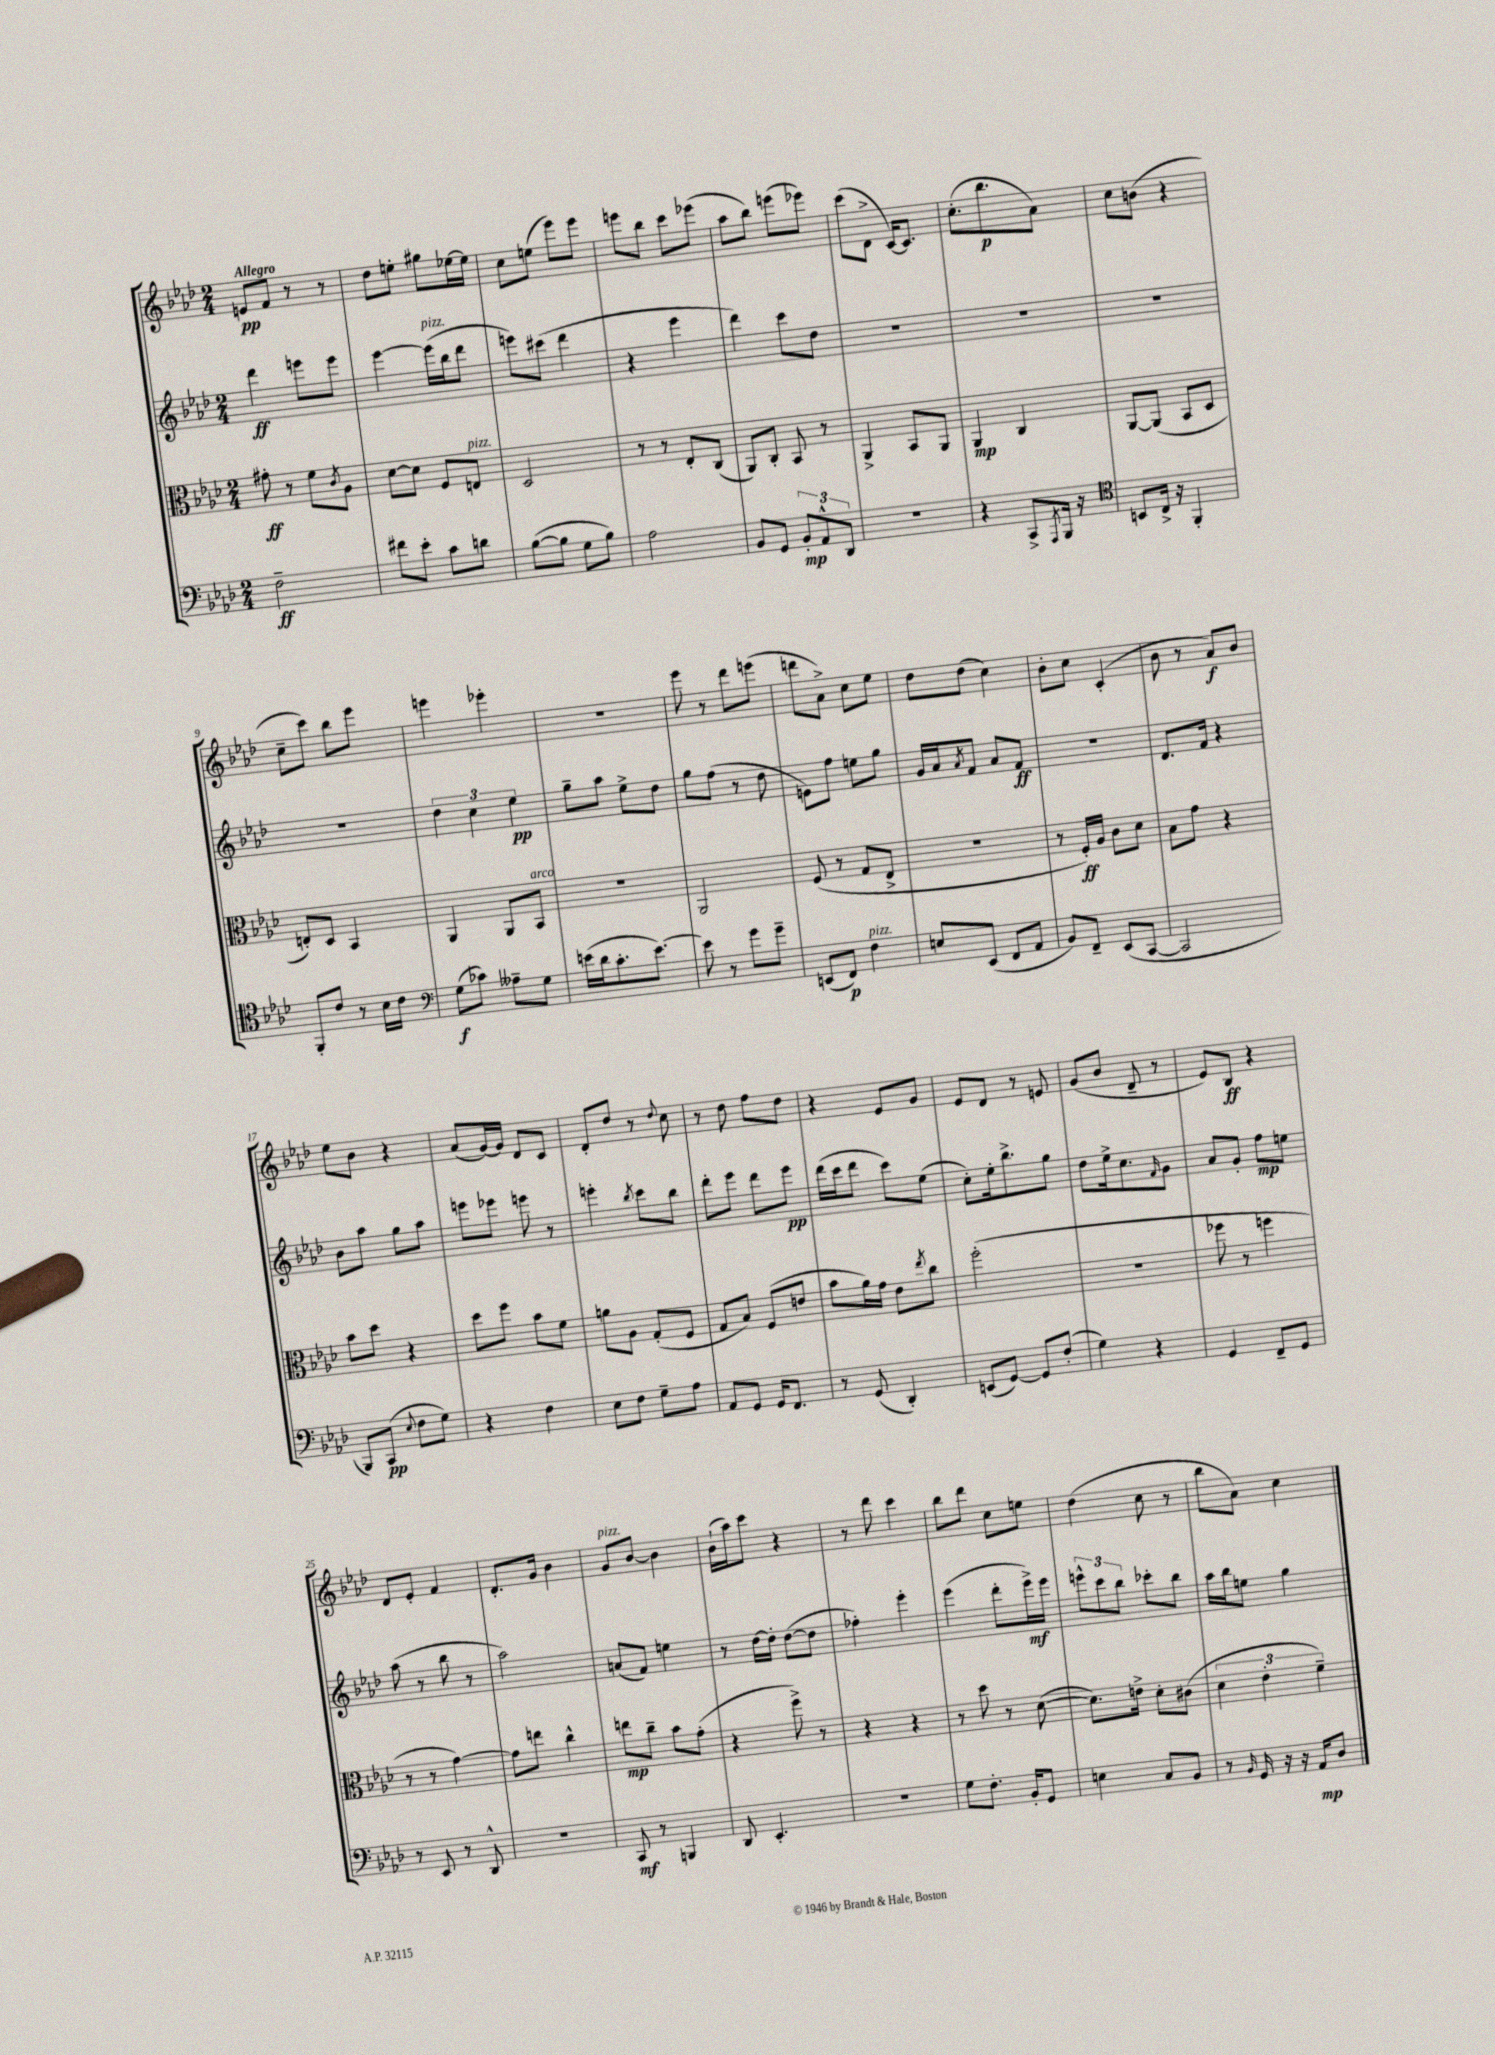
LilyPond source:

<<
\new StaffGroup <<
\new Staff = "s0" {
    \clef treble \key aes \major \numericTimeSignature \time 2/4 \tempo "Allegro"
    e'8\pp f'8 r8 r8 |
    des''8 e''8-. gis''8 ees''16~ ees''16 |
    c''8 e''8( ees'''8) ees'''8 |
    e'''8 bes''8 c'''8 ees'''8( |
    aes''8 bes''8) e'''8( ees'''8) |
    c'''8( des'8-> c'16~) c'8. |
    c''8.-.( bes''8.\p aes'8) |
    c''8 b'8( r4 |
    c''8-- c'''8) bes''8 ees'''8 |
    e'''4 ees'''4-. |
    R2 |
    ees'''8 r8 des'''8 e'''8( |
    d'''8 aes'8->) c''8 ees''8 |
    des''8 des''8( c''4) |
    bes'8-. c''8 c'4-.( |
    bes'8 r8 aes'8\f) bes'8 |
    ees''8 bes'8 r4 |
    aes'8( g'16~) g'16 des'8 c'8 |
    des'8-. des''8 r8 \appoggiatura { des''8 } c''8 |
    r8 des''8 f''8 des''8 |
    r4 ees'8 g'8 |
    ees'8 des'8 r8 e'8 |
    g'8( bes'8 des'8-- r8 |
    ees'8) bes8\ff r4 |
    des'8 ees'8-. f'4 |
    des'8.-. g'16 bes'4 |
    g'8^\markup { \italic "pizz." } bes'8~ bes'4 |
    bes'16-!( aes''16) c'''8 r4 |
    r8 des'''8 c'''4 |
    bes''8 des'''8 c''8 e''8 |
    des''4( c''8 r8 |
    bes''8 aes'8) c''4 \bar "|." |
}
\new Staff = "s1" {
    \clef treble \key aes \major \numericTimeSignature \time 2/4
    des'''4\ff e'''8 e'''8 |
    ees'''4~ ees'''16^\markup { \italic "pizz." }( bes''16 des'''8 |
    e'''8) cis'''8( des'''4 |
    r4 ees'''4 |
    des'''4) c'''8 des''8 |
    R2 |
    R2 |
    R2 |
    R2 |
    \tuplet 3/2 { des''4 c''4 ees''4\pp } |
    g''8-- aes''8 ees''8-> des''8 |
    g''8 f''8( r8 des''8 |
    e'8) f''8 e''8 g''8 |
    g'16 aes'16 \acciaccatura { aes'8 } f'8 aes'8 f'8\ff |
    R2 |
    des'8. f'16 r4 |
    bes'8 aes''8 g''8 aes''8 |
    e'''8 ees'''8 e'''8 r8 |
    e'''4-. \acciaccatura { bes''8 } c'''8 bes''8 |
    des'''8-. ees'''8 des'''8 ees'''8\pp |
    des'''16( c'''16 des'''8 c'''8) ees''8( |
    c''8-.) ees''16-. bes''8.-> g''8 |
    des''8 ees''16-> c''8. \grace { f'16 } g'8 |
    aes'8 g'8-. f''8\mp e''8 |
    aes''8( r8 bes''8 r8 |
    aes''2) |
    a'8( f'8) e''4 |
    r8 des''16~ des''16-. des''8~( des''8 |
    fes''4-.) ees'''4-. |
    ees'''4( des'''8-. ees'''16->\mf) ees'''16 |
    \tuplet 3/2 { e'''8-^ c'''8 bes''8 } ces'''8-. bes''8 |
    aes''16 bes''16 e''8 g''4 \bar "|." |
}
\new Staff = "s2" {
    \clef alto \key aes \major \numericTimeSignature \time 2/4
    gis'8-.\ff r8 f'8 \acciaccatura { c'8 } aes8 |
    des'8~ des'8 f8 e8^\markup { \italic "pizz." } |
    des2 |
    r8 r8 ees8-. c8( |
    aes,8) c8-. bes,8 r8 |
    aes,4-> bes,8 aes,8 |
    aes,4\mp c4 |
    aes,8~ aes,8( bes,8 des8 |
    e8-.) des8 bes,4 |
    aes,4 aes,8 bes,8^\markup { \italic "arco" } |
    R2 |
    aes,2 |
    f8( r8 g8 ees8-> |
    R2 |
    r8 f16-.\ff) aes16 c'8 des'8 |
    bes8 g'8 r4 |
    bes'8 des''8 r4 |
    des''8 f''8 bes'8 f'8 |
    a'8 aes8 g8-.( f8 |
    g8 bes8) f8( e'8 |
    bes'8 aes'16) g'16 ees'8 \acciaccatura { ees''8 } c''8 |
    f''2-.( |
    R2 |
    fes''8 r8 f''4 |
    r8 r8 g'4~) |
    g'8 e''8 c''4-^ |
    e''8\mp c''8-- bes'8 g'8-.( |
    r4 f''8->) r8 |
    r4 r4 |
    r8 des''8 r8 des'8~( |
    des'8.) e'16-> des'8-. cis'8( |
    \tuplet 3/2 { des'4 ees'4-. f'4--) } \bar "|." |
}
\new Staff = "s3" {
    \clef bass \key aes \major \numericTimeSignature \time 2/4
    f2--\ff |
    fis'8 ees'8-. c'8 d'8 |
    bes8~( bes8 g8 bes8) |
    aes2 |
    bes,8 g,8 \tuplet 3/2 { bes,8-.\mp aes,8-^ des,8 } |
    r2 |
    r4 c,8-> \acciaccatura { aes,,8 } bes,,16 r16 |
    \clef tenor b,8 c16-> r16 f,4-. |
    f,8-. c'8 r8 bes16 c'16 |
    \clef bass g8\f( ces'8) aeses8-- g8 |
    e'16( des'16 c'8.-. e'8.~) |
    e'8 r8 g'8 g'8-- |
    e,8( f,8\p) f4^\markup { \italic "pizz." } |
    e8 ees,8( f,8 aes,8 |
    bes,8) f,8-- ees,8( c,8~ |
    c,2 |
    bes,,8) c,8\pp( \appoggiatura { ees8 } f8 g8) |
    r4 f4 |
    ees8 f8 g8-- aes8 |
    aes,8 g,8 g,16 f,8. |
    r8 g,8( des,4-.) |
    e,8( g,8~) g,8 f8-.( |
    g4) r4 |
    g,4 f,8-- g,8 |
    r8 ees,8 r8 des,8-^ |
    r2 |
    c,8\mf r8 b,,4 |
    des,8 ees,4.-. |
    r2 |
    g8 f8.-. bes,16-. g,8 |
    e4 c8 bes,8 |
    r8 \grace { bes,16 } g,16 r16 r16 aes,16\mp des8 \bar "|." |
}
>>
>>
